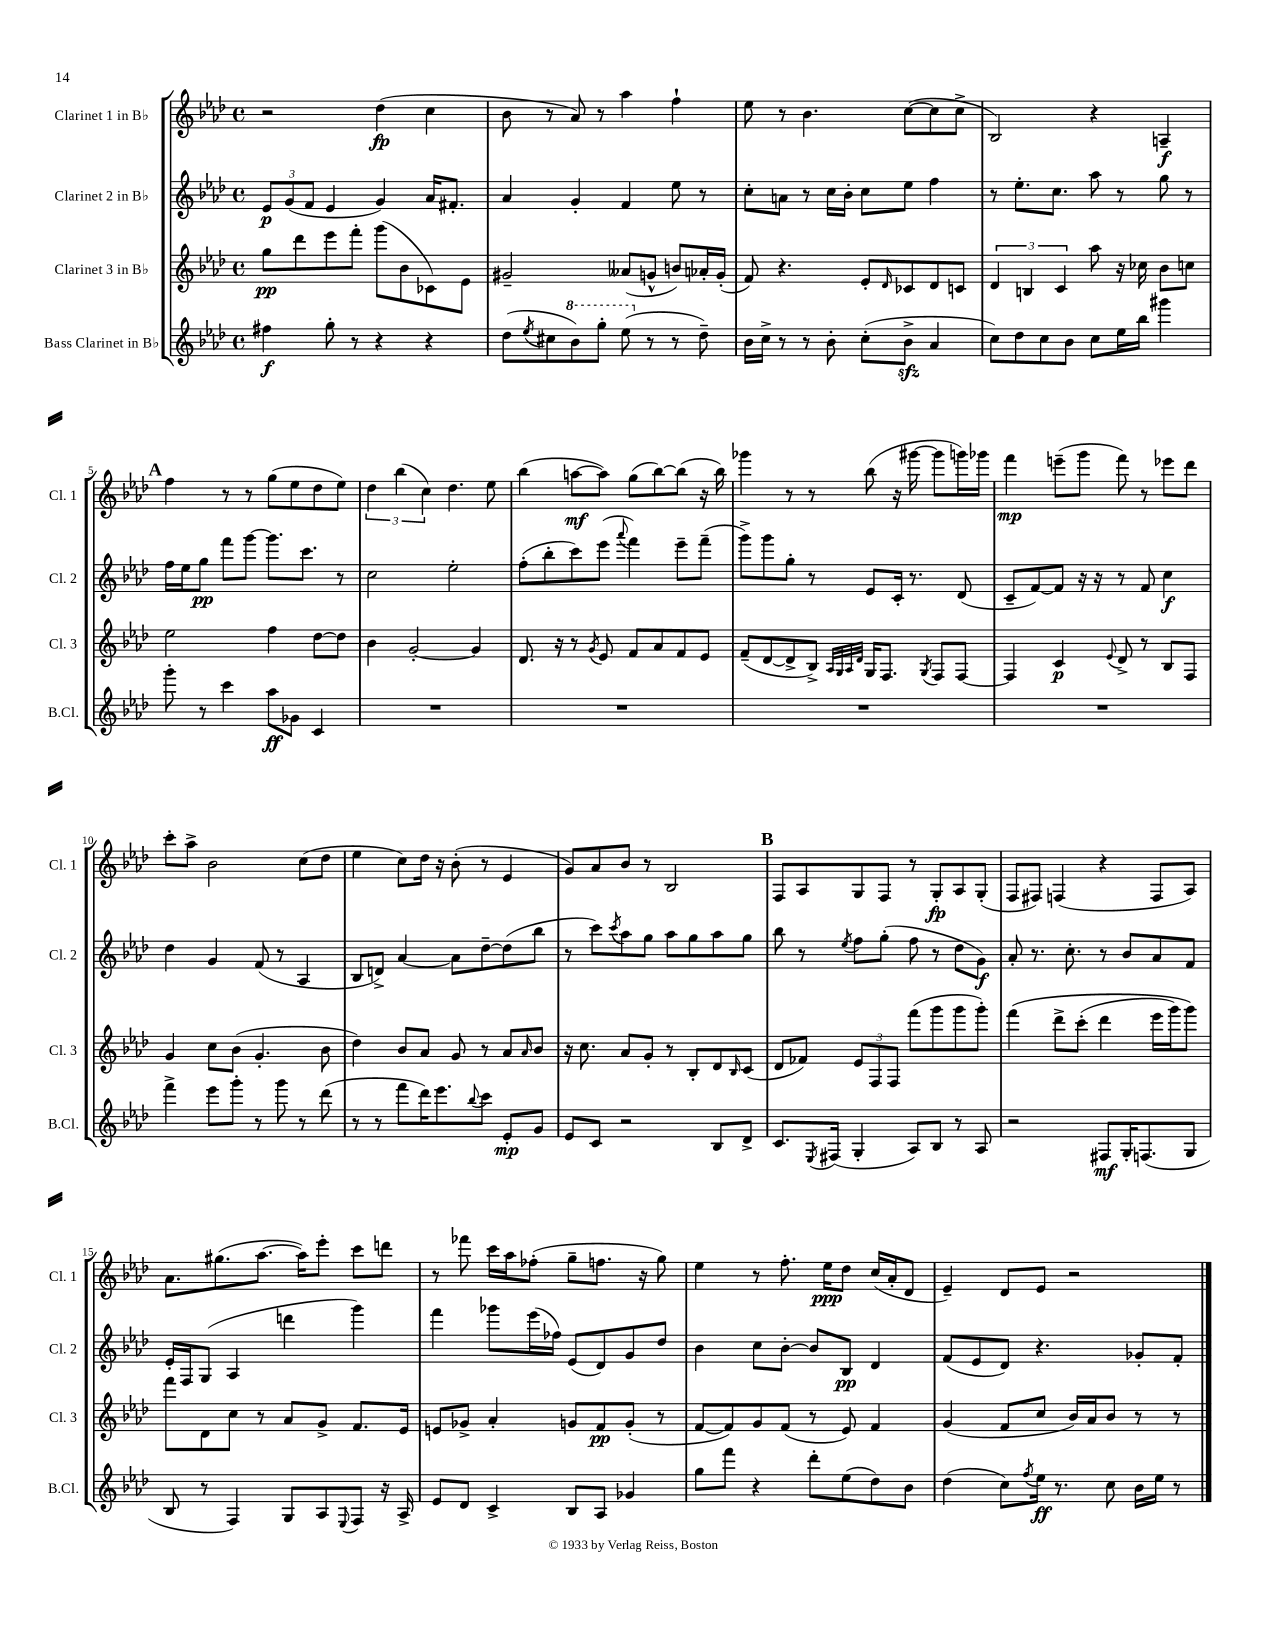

**kern	**kern	**kern	**kern
*staff4	*staff3	*staff2	*staff1
*clefG2	*clefG2	*clefG2	*clefG2
*k[b-e-a-d-]	*k[b-e-a-d-]	*k[b-e-a-d-]	*k[b-e-a-d-]
*M4/4	*M4/4	*M4/4	*M4/4
*met(c)	*met(c)	*met(c)	*met(c)
4ff#	8gg	12e-	2r
.	.	(12g	.
.	8ddd-	.	.
.	.	12f	.
8gg'	8eee-	4e-	.
8r	8fff'	.	.
4r	(8ggg	4g)	(4dd-
.	8b-	.	.
4r	8c-)	16a-	4cc
.	.	8.f#'	.
.	8e-	.	.
=	=	=	=
(8dd-	2g#~	4a-	8b-
8qee-	.	.	.
8cc#	.	.	8r
8bb-)	.	4g'	8a-)
8ggg'	.	.	8r
(8eee-	(8a--	4f	4aa-
8r	8g^^	.	.
8r	8b)	8ee-	4ff`
8dd-~)	16a-'	8r	.
.	(16g'	.	.
=	=	=	=
16b-	8f)	8cc'	8ee-
16cc^	.	.	.
8r	4.r	8a	8r
8r	.	8r	4.b-
8b-'	.	16cc	.
.	.	16b-'	.
(8cc'	8e-'	8cc	.
.	16qqd-	.	.
8b-^	8c-	8ee-	([8cc
4a-	8d-	4ff	8cc]
.	8c	.	8cc^
=	=	=	=
8cc)	6d-	8r	2B-)
8dd-	.	8.ee-'	.
.	6B	.	.
8cc	.	.	.
.	.	8.cc	.
.	6c	.	.
8b-	.	.	.
8cc	8aa-	8aa-	4r
16ee-	16r	8r	.
16bb-	16cc-	.	.
4ggg#	8b-	8gg	4A~
.	8cc	8r	.
=	=	=	=
8ggg'	2ee-	16ff	4ff
.	.	16ee-	.
8r	.	8gg	.
4ccc	.	8fff	8r
.	.	[8ggg	8r
8aa-	4ff	8.ggg]	(8gg
8g-	.	.	8ee-
.	.	8.ccc	.
4c	[8dd-	.	8dd-
.	8dd-]	8r	8ee-)
=	=	=	=
1r	4b-	2cc	6dd-
.	.	.	(6bb-
.	[2g'	.	.
.	.	.	6cc)
.	.	2ee-'	4.dd-
.	4g]	.	.
.	.	.	8ee-
=	=	=	=
1r	8.d-	(8ff'	(4bb-
.	.	8bb-'	.
.	16r	.	.
.	8r	8ccc)	[8aa
.	8qg	.	.
.	8e-	(8eee-	8aa])
.	.	8qqaaa-	.
.	8f	4fff)	(8gg
.	8a-	.	[8bb-)
.	8f	8eee-~	(8bb-]
.	8e-	(8fff~	16r
.	.	.	16bb-)
=	=	=	=
1r	(8f~	8ggg^)	4ggg-
.	[8d-	8ggg	.
.	8d-^]	8gg'	8r
.	8B-^)	8r	8r
.	32qqA-	.	.
.	32qqG	.	.
.	32qqA-	.	.
.	32qqd-	.	.
.	16G	8e-	(8bb-
.	8.F	.	.
.	.	16c'	16r
.	.	8.r	[16ggg#
.	8qG	.	.
.	8F	.	8ggg#]
.	[8F	(8d-	16ggg)
.	.	.	16ggg-
=	=	=	=
1r	4F]	8c~	4fff
.	.	[8f)	.
.	4c	8f]	(8eee~
.	.	16r	8ggg
.	.	16r	.
.	8qqe-	.	.
.	8d-^	8r	8fff)
.	8r	8f	8r
.	8B-	4cc	8eee-
.	8F	.	8ddd-
=	=	=	=
4fff^	4g	4dd-	8ccc'
.	.	.	8aa-^
8eee-	8cc	4g	2b-
8ggg'	(8b-	.	.
8r	4.g'	(8f	.
8ggg	.	8r	.
8r	.	4A-	(8cc
(8ddd-	8b-	.	8dd-
=	=	=	=
8r	4dd-)	8B-	4ee-
8r	.	8d^)	.
8fff	8b-	[4a-	8cc)
16ddd-)	8a-	.	16dd-
8.eee-	.	.	16r
.	8g	8a-]	(8b-'
8qqbb-	.	.	.
8ccc	8r	[8dd-~	8r
8e-'	8a-	(8dd-]	4e-
.	16qqa-	.	.
8g	8b-	8bb-	.
=	=	=	=
8e-	16r	8r	8g)
.	8.cc	.	.
8c	.	8ccc)	8a-
.	.	8qccc	.
2r	8a-	8aa-	8b-
.	8g'	8gg	8r
.	8r	8aa-	2B-
.	8B-'	8gg	.
8B-	8d-	8aa-	.
.	16qqB-	.	.
8d-^	(8c	8gg	.
=	=	=	=
8.c	8d-	8bb-	8F
.	8f-)	8r	8A-
8qE-	.	.	.
(16F#	.	.	.
.	.	8qee-	.
4G'	12e-	8ff	8G
.	12F	.	.
.	.	(8gg'	8F
.	12F	.	.
8A-)	(8fff	8ff	8r
8B-	8ggg	8r	8G'
8r	8ggg	8dd-	8A-
8A-	8ggg')	8g)	(8G'
=	=	=	=
2r	&(4fff	8a-'	8F
.	.	8.r	8F#)
.	8ddd-^	.	(4F
.	.	8.cc'	.
.	(8ccc'	.	.
8F#	4ddd-	8r	4r
16G'	.	8b-	.
(8.F	.	.	.
.	16eee-	8a-	8F
.	16ggg)	.	.
8G	8ggg&)	8f	8A-)
=	=	=	=
8B-	8fff	16e-'	8.a-
.	.	16F	.
8r	8d-	(8G	.
.	.	.	(8.gg#
4F)	8cc	4A-	.
.	8r	.	[8.aa-
8G	8a-	4ddd	.
.	.	.	16aa-])
8A-	8g^	.	8eee-'
8qqE-	.	.	.
8F	8.f	4ggg)	8ccc
16r	.	.	8ddd
16A-^	16e-	.	.
=	=	=	=
8e-	8e	4fff	8r
8d-	8g-^	.	8fff-
4c^	4a-'	8ggg-	16ccc
.	.	.	16aa-
.	.	(16eee-	(8ff-'
.	.	16ff-)	.
8B-	8g	(8e-	8gg~
8A-	8f	8d-)	8.ff
4g-	(8g'	8g	.
.	.	.	16r
.	8r	8dd-	8gg)
=	=	=	=
8gg	[8f	4b-	4ee-
8fff	8f])	.	.
4r	8g	8cc	8r
.	(8f	[8b-'	8.ff'
8ddd-'	8r	8b-]	.
.	.	.	16ee-
(8ee-	8e-)	8B-	8dd-
8dd-)	4f	4d-	(16cc
.	.	.	16a-'
8b-	.	.	8d-
=	=	=	=
(4dd-	(4g	(8f	4e-~)
.	.	8e-	.
8cc)	8f	8d-)	8d-
8qff	.	.	.
16ee-	8cc	4.r	8e-
8.r	.	.	.
.	16b-)	.	2r
.	16a-	.	.
8cc	8b-	.	.
16b-	8r	8g-'	.
16ee-	.	.	.
8r	8r	8f'	.
==	==	==	==
*-	*-	*-	*-
